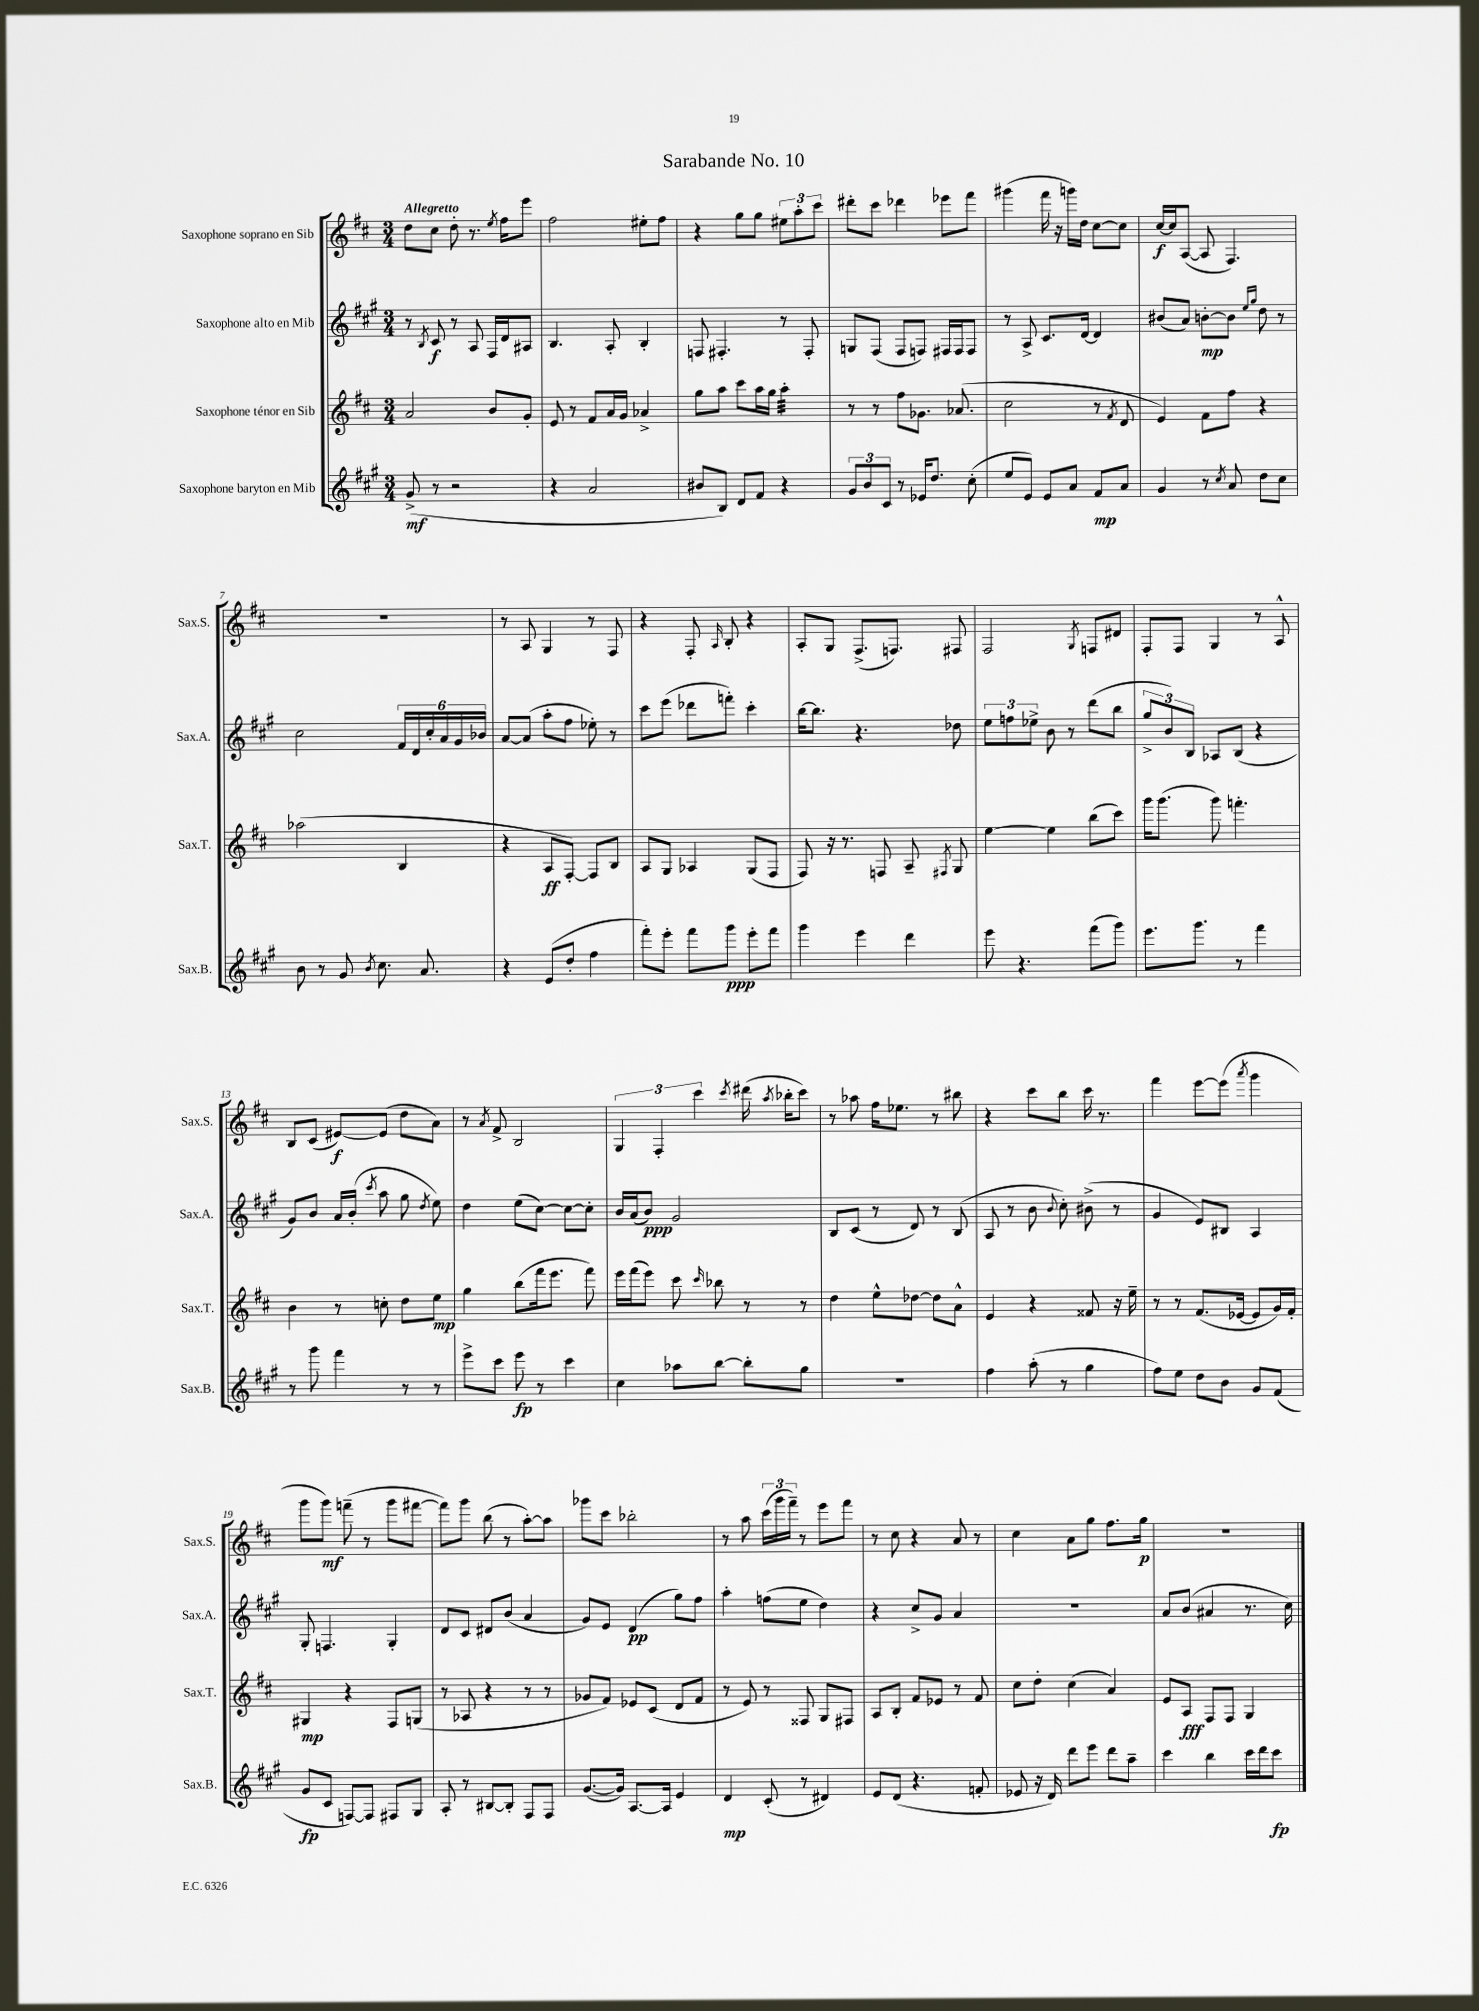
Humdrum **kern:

**kern	**kern	**kern	**kern
*staff4	*staff3	*staff2	*staff1
*clefG2	*clefG2	*clefG2	*clefG2
*k[f#c#g#]	*k[f#c#]	*k[f#c#g#]	*k[f#c#]
*M3/4	*M3/4	*M3/4	*M3/4
(8g#^/	2a/	8r	8dd\L
.	.	8qB/	.
8r	.	8c#/	8cc#\J
2r	.	8r	8dd'\
.	.	8A/	8.r
.	8b/L	16F#/LL	.
.	.	.	8qee/
.	.	16d/J	16ff#\LK
.	8g'/J	8A#/J	8eee\J
=	=	=	=
4r	8e/	4.B/	2ff#\
.	8r	.	.
2a/	8f#/L	.	.
.	16a/L	8A'/	.
.	16g/JJ	.	.
.	4a-^/	4B'/	8ee#'\L
.	.	.	8ff#\J
=	=	=	=
8b#/L	8gg\L	8F/	4r
8B/J)	8aa\J	4.F#'/	.
8d/L	8ccc#\L	.	8gg\L
8f#/J	16aa\L	.	8gg\J
.	16gg\JJ	.	.
4r	4aa'\	8r	12ee#\L
.	.	.	12aa'\
.	.	8F#'/	.
.	.	.	12ccc#\J
=	=	=	=
12g#/L	8r	8G/L	8ddd#'\L
12b/	.	.	.
.	8r	(8F#/J	8ccc#\J
12c#/J	.	.	.
8r	8ff#\L	8F#/L	4ddd-\
16e-/LK	8.g-\J	8F/J)	.
8.dd/J	.	.	.
.	.	16F#/LL	8eee-\L
.	(8.a-/	16F#/J	.
(8cc#'\	.	8F#/J	8fff#\J
=	=	=	=
8ee/L	2cc#\	8r	(4ggg#\
8e/J)	.	8A^/	.
8e/L	.	8.c#/L	16fff#\
.	.	.	16r
8a/J	.	.	16ggg\LL)
.	.	[16d/Jk	16dd\JJ
8f#/L	8r	4d/]	[8cc#\L
.	8qf#/	.	.
8a/J	8d/	.	8cc#\]J
=	=	=	=
4g#/	4e/)	(8b#/L	[16cc#/LL
.	.	.	16cc#/]J
.	.	8a/J)	([8A/J
8r	8f#\L	[8b'\L	8A/]
8qcc#/	.	.	.
8a/	8ff#\J	8b\]J	4.F#/)
.	.	16qqee/LL	.
.	.	16qqgg#/JJ	.
8dd\L	4r	8dd\	.
8cc#\J	.	8r	.
=	=	=	=
8b\	(2aa-\	2cc#\	2.r
8r	.	.	.
8g#/	.	.	.
8qb/	.	.	.
8.cc#\	.	.	.
.	4B/	24f#/LL	.
.	.	24d/	.
8.a/	.	.	.
.	.	24cc#'/	.
.	.	24a/	.
.	.	24g#/	.
.	.	24b-/JJ	.
=	=	=	=
4r	4r	[8a/L	8r
.	.	(8a/]J	8A/
(8e/L	8A/L	8aa'\L	4G/
8dd'/J	[8F#'/J)	8ff#\J	.
4ff#\	8F#/]L	8ee-'\)	8r
.	8B/J	8r	8F#/
=	=	=	=
8fff#'\L)	8A/L	8ccc#\L	4r
8eee'\J	8G/J	(8eee\J	.
8fff#\L	4A-/	8ddd-\L	8F#'/
.	.	.	16qqA/
8ggg#\J	.	8fff'\J)	8B'/
8eee'\L	(8G/L	4ccc#'\	4r
8fff#\J	8F#/J	.	.
=	=	=	=
4ggg#\	8F#/)	[16bb\LK	8A'/L
.	.	8.bb\]J	.
.	16r	.	8G/J
.	8.r	.	.
4eee\	.	4.r	(8.F#^/L
.	8F/	.	.
.	.	.	8.F/J)
4ddd\	8A~/	.	.
.	8qF#/	.	.
.	8G/	8dd-\	8F#/
=	=	=	=
8eee\	[4ee\	12ee\L	2F#/
.	.	12ff\	.
4.r	.	.	.
.	.	12ee-^\J	.
.	4ee\]	8b\	.
.	.	8r	.
.	.	.	8qG/
(8fff#\L	(8bb\L	(8ddd\L	8F/L
8ggg#\J)	8ccc#\J)	8bb\J	8d#/J
=	=	=	=
8.eee\L	16ggg\LK	12gg#^/L	8F#'/L
.	(8.ggg\J	.	.
.	.	12b/)	.
.	.	.	8F#/J
.	.	12B/J	.
8.ggg#\J	.	.	.
.	8ggg\)	8A-/L	4G/
8r	4.fff'\	(8B/J	.
4fff#\	.	4r	8r
.	.	.	8A^^/
=	=	=	=
8r	4b\	8g#/L)	8B/L
8ggg#\	.	8b/J	(8c#/J
4fff#\	8r	16a/LL	[8e#/L)
.	.	(16b'/JJ	.
.	.	8qccc#/	.
.	8cc'\	8aa\	(8e#/]J
8r	8dd\L	8gg#\	8dd\L
.	.	8qdd/	.
8r	8ee\J	8ee\)	8a\J)
=	=	=	=
8eee^\L	4gg\	4dd\	8r
.	.	.	8qa/
8ccc#\J	.	.	8f#^/
8eee\	(8bb\L	(8ee\L	2B/
8r	16fff#\k	[8cc#\J)	.
.	8.eee\J	.	.
4ccc#\	.	8cc#\_L	.
.	8fff#\)	8cc#'\]J	.
=	=	=	=
4cc#\	16eee\LL	16b/LL	6G/
.	(16fff#\J	(16a/J	.
.	8eee\J)	8b/J)	.
.	.	.	6F#'/
8aa-\L	8ccc#\	2g#/	.
.	.	.	6ccc#\
.	16qqccc#/	.	.
[8bb\J	8bb-\	.	.
.	.	.	8qccc#/
8bb'\]L	8r	.	(16ddd#\
.	.	.	8qaa/
.	.	.	16bb-'\LK
8gg#\J	8r	.	8ccc#\J)
=	=	=	=
2.r	4dd\	8B/L	8r
.	.	(8c#/J	8aa-\
.	8ee^^\L	8r	16ff#\LK
.	.	.	8.ee-\J
.	[8dd-\J	8d/)	.
.	8dd-\]L	8r	8r
.	8a^^\J	(8B/	8bb#\
=	=	=	=
4ff#\	4e/	8A/	4r
.	.	8r	.
(8aa'\	4r	8b\	8ccc#\L
.	.	8qqb/	.
8r	.	8cc#'\)	8bb\J
4gg#\	8f##/	(8b#^\	16ccc#\
.	.	.	8.r
.	16r	8r	.
.	16ee~\	.	.
=	=	=	=
8ff#\L)	8r	4g#/	4fff#\
8ee\J	8r	.	.
8dd\L	(8.f#/L	8e/L)	[8eee\L
8b\J	.	8B#/J	(8eee\]J
.	[16e-/Jk	.	.
.	.	.	8qaaa/
8g#/L	8e-/]L	4A/	4ggg\
(8f#/J	16g/L)	.	.
.	16f#'/JJ	.	.
=	=	=	=
8g#/L	4G#/	8G#'/	8ggg\L
8c#/J	.	4.F/	8ggg\J)
[8F/L)	4r	.	(8fff~\
8F/]J	.	.	8r
8F#/L	8F#/L	4G#'/	8ggg\L
8G#/J	(8G/J	.	[8fff#\J
=	=	=	=
8A'/	8r	8d/L	8fff#\]L)
8r	8A-/	8c#/J	8ggg\J
[8B#/L	4r	8d#/L	(8bb\
8B#'/]J	.	(8b/J	8r
8F#/L	8r	4a/	[8aa'\L)
8F#/J	8r	.	8aa\]J
=	=	=	=
([8.g#/L	8g-/L	8g#/L)	8ggg-\L
.	8f#/J)	8e/J	8ccc#\J
16g#/]Jk)	.	.	.
[8.A/L	8e-/L	(4d/	2bb-'\
.	(8c#/J	.	.
16A/]Jk	.	.	.
4e/	8d/L	8gg#\L)	.
.	8f#/J	8ff#\J	.
=	=	=	=
4d/	8r	4aa'\	8r
.	8e/)	.	8aa\
(8c#'/	8r	(8ff\L	(24ccc#\LL
.	.	.	24ggg\
.	.	.	24fff#~\JJ)
8r	8F##/	8ee\J	8r
4d#/)	8G/L	4dd\)	8eee\L
.	8F#/J	.	8fff#\J
=	=	=	=
8e/L	8A/L	4r	8r
(8d/J	8B'/J	.	8cc#\
4.r	8f#/L	8cc#^/L	4r
.	8e-/J	8g#/J	.
.	8r	4a/	8a/
8f'/	8f#/	.	8r
=	=	=	=
8e-/	8cc#\L	2.r	4cc#\
16r	8dd'\J	.	.
16d/)	.	.	.
8ddd\L	(4cc#\	.	8a\L
8eee\J	.	.	8gg\J
8ddd\L	4a/)	.	8.ff#\L
8aa~\J	.	.	.
.	.	.	16gg\Jk
=	=	=	=
4ccc#\	8e/L	8a/L	2.r
.	8A/J	(8b/J	.
4bb\	8F#/L	4a#/	.
.	8F#/J	.	.
16ccc#\LL	4G/	8.r	.
16ddd\J	.	.	.
8ccc#\J	.	.	.
.	.	16cc#\)	.
==	==	==	==
*-	*-	*-	*-
